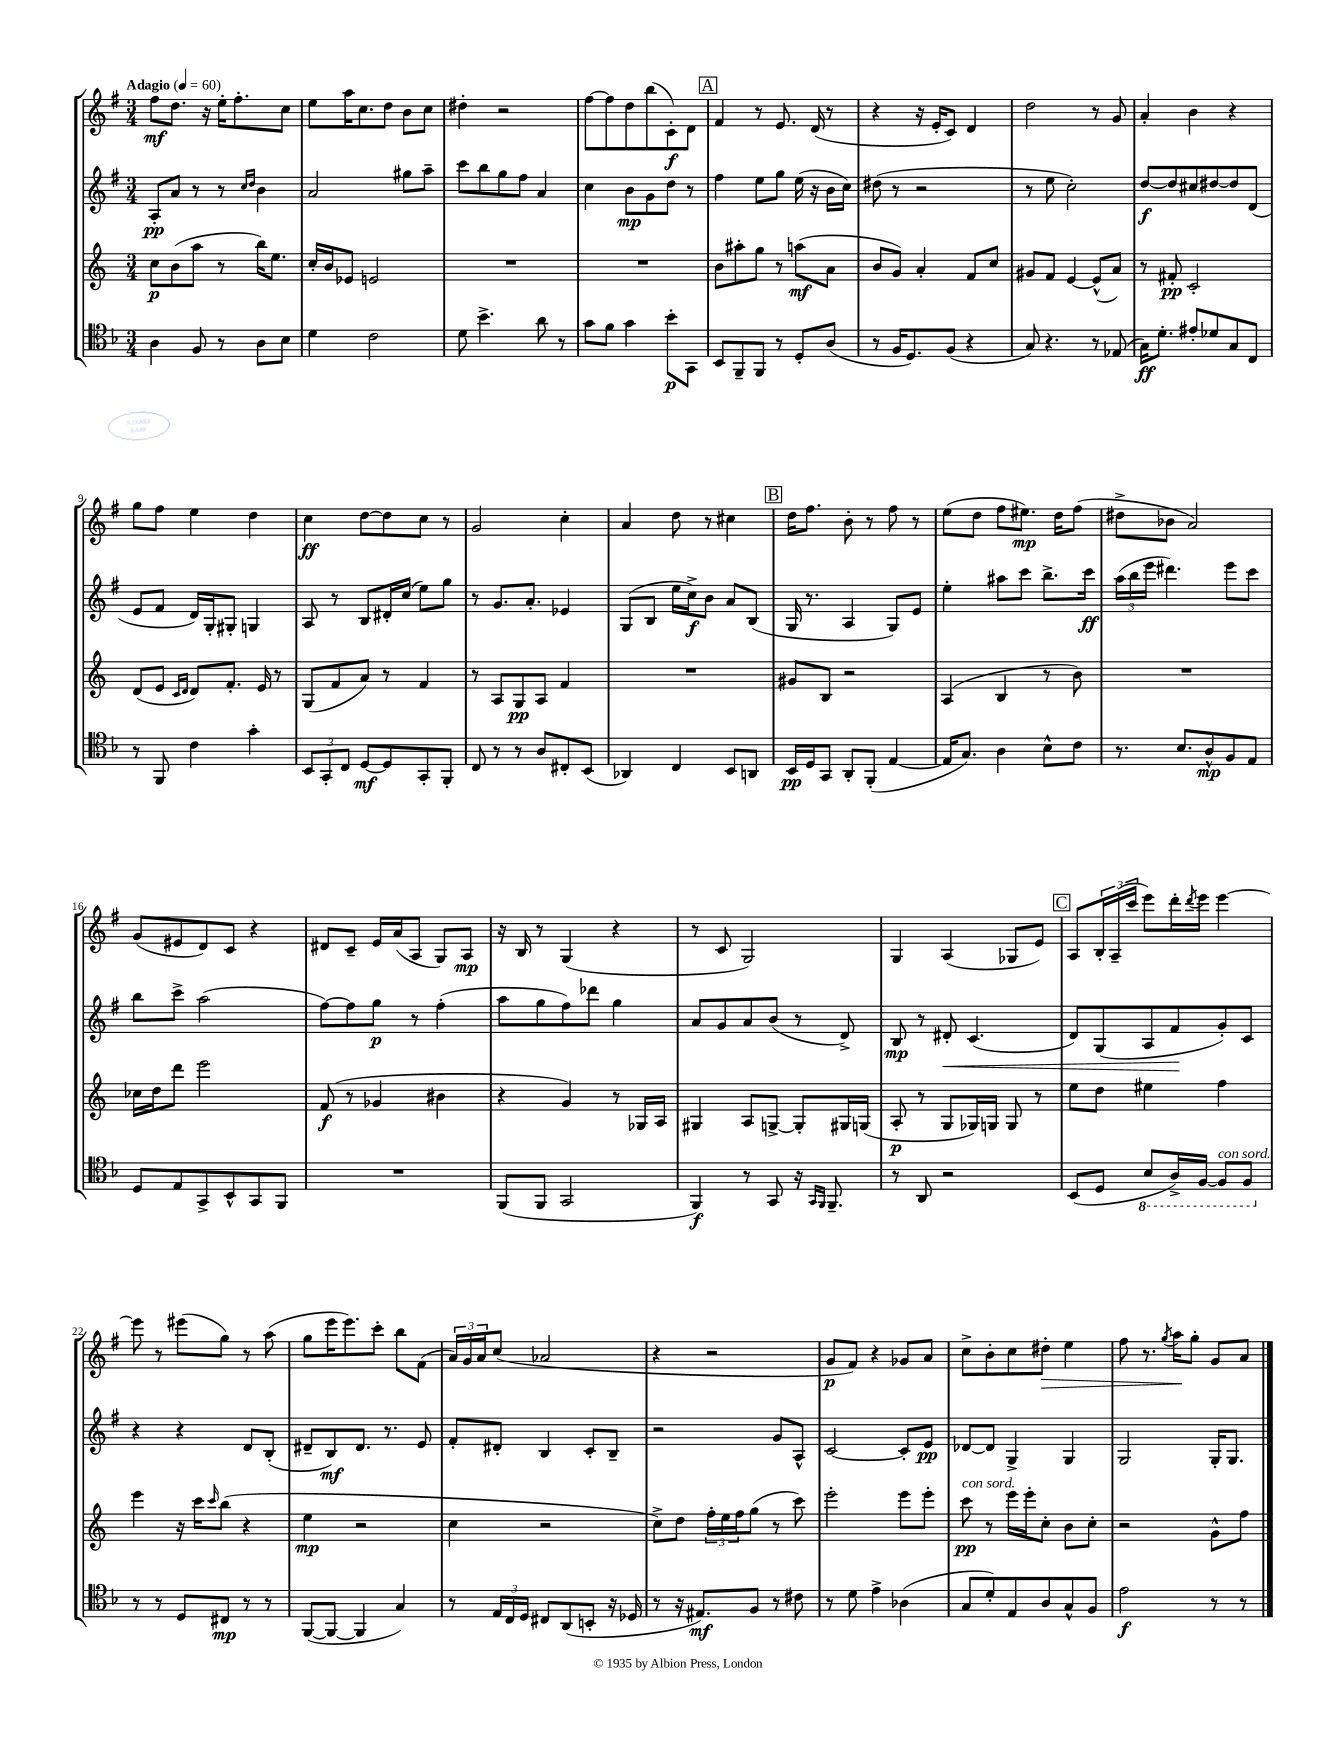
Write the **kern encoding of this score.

**kern	**kern	**kern	**kern
*staff4	*staff3	*staff2	*staff1
*clefC4	*clefG2	*clefG2	*clefG2
*k[b-]	*k[]	*k[f#]	*k[f#]
*M3/4	*M3/4	*M3/4	*M3/4
*MM60	*MM60	*MM60	*MM60
4A	8cc	8A'	8ff#
.	(8b	8a	8.dd
8F	8aa	8r	.
.	.	.	16r
8r	8r	8r	16ee'
.	.	.	8.ff#'
.	.	16qqcc	.
.	.	16qqdd	.
8A	16bb)	4b	.
.	8.ee	.	.
8B-	.	.	8cc
=	=	=	=
4d	16cc'	2a	8ee
.	16b	.	.
.	8e-	.	16aa
.	.	.	8.cc
2c	2e	.	.
.	.	.	8dd
.	.	8gg#	8b
.	.	8aa~	8cc
=	=	=	=
8d	2.r	8ccc	4dd#'
4.b-^	.	8bb	.
.	.	8gg	2r
.	.	8ff#	.
8a	.	4a	.
8r	.	.	.
=	=	=	=
8g	2.r	4cc	[8ff#
8f	.	.	8ff#]
4g	.	8b	8dd
.	.	8g	(8bb
8b-'	.	8dd	8c')
8GG	.	8r	8d
=	=	=	=
8BB-	8b	4ff#	4f#
8FF~	8aa#'	.	.
8FF	8gg	8ee	8r
8r	8r	8gg	8.e
8D'	(8aa	(16ee	.
.	.	16r	(16d
(8A	8a	16b	8r
.	.	16cc)	.
=	=	=	=
8r	8b	(8dd#	4r
16F	8g)	8r	.
8.D)	.	.	.
.	4a'	2r	16r
.	.	.	16e'
(8F	.	.	8c)
4r	8f	.	4d
.	8cc	.	.
=	=	=	=
8G)	8g#	8r	2dd
4.r	8f	8ee	.
.	[4e	2cc')	.
8r	(8e^^]	.	8r
(8E-	8a)	.	8g
=	=	=	=
16G)	8r	[8dd	4a'
8.d'	.	.	.
.	8f#'	8dd]	.
8e#'	2c'	8cc#	4b
8d-	.	[8dd#	.
8G	.	8dd#]	4r
8C	.	(8d	.
=	=	=	=
8r	(8d	8e	8gg
8FF	8e	8f#	8ff#
.	16qqc	.	.
.	16qqd	.	.
4c	8d)	16d)	4ee
.	.	16G'	.
.	8.f'	8G#'	.
4g'	.	4G	4dd
.	16e	.	.
.	8r	.	.
=	=	=	=
12BB-	(8G	8A	4cc
12GG'	.	.	.
.	8f	8r	.
12C	.	.	.
[8D	8a)	8B	[8dd
8D]	8r	16d#'	8dd]
.	.	(16cc	.
8GG'	4f	8ee)	8cc
8FF'	.	8gg	8r
=	=	=	=
8C	8r	8r	2g
8r	8A	8.g	.
8r	8G	.	.
.	.	8.a'	.
8A	8A	.	.
8C#'	4f	4e-	4cc'
(8BB-	.	.	.
=	=	=	=
4AA-)	2.r	(8G	4a
.	.	8B	.
4C	.	16ee	8dd
.	.	16cc^)	.
.	.	8b	8r
8BB-	.	8a	4cc#
8AA	.	(8B	.
=	=	=	=
16BB-	8g#	16G	16dd
16D	.	8.r	8.ff#
8GG	8B	.	.
8AA'	2r	4A	8b'
(8FF'	.	.	8r
[4E	.	8G)	8ff#
.	.	8e	8r
=	=	=	=
16E]	(4A	4ee'	(8ee
8.G)	.	.	.
.	.	.	8dd
4A	4B	8aa#	8ff#
.	.	8ccc	8.ee#)
8B-^^	8r	8.bb^	.
.	.	.	16dd
8c	8b)	.	(8ff#
.	.	16ccc	.
=	=	=	=
8.r	2.r	(24aa	8dd#^
.	.	24bb	.
.	.	24eee	.
.	.	4.ddd#)	8b-
8.B-	.	.	.
.	.	.	2a)
8A^^	.	.	.
8F	.	8eee	.
8E	.	8ccc	.
=	=	=	=
8D	16cc-	8bb	(8g
.	16dd	.	.
8E	8ddd	8ccc^	8e#
8GG^	2eee	(2aa	8d)
8BB-^^	.	.	8c
8GG	.	.	4r
8FF	.	.	.
=	=	=	=
2.r	(8f	[8ff#)	8d#
.	8r	8ff#]	8c~
.	4g-	8gg	16e
.	.	.	(16a
.	.	8r	8A
.	4b#	(4ff#'	8G)
.	.	.	8A
=	=	=	=
(8FF	4r	8aa	16r
.	.	.	16B
8FF	.	8gg	8r
2GG	4g)	8ff#)	(4G
.	.	8ddd-	.
.	8r	4gg	4r
.	16G-	.	.
.	16A	.	.
=	=	=	=
4FF)	4G#	8a	8r
.	.	8g	8c
8r	8A	8a	2G)
8GG	[8G^	(8b	.
16r	8G']	8r	.
16qqGG	.	.	.
16qqFF	.	.	.
8.FF~	.	.	.
.	16G#	8d^)	.
.	(16G	.	.
=	=	=	=
8r	8A'	8B	4G
8AA	8r	8r	.
2r	8G	8d#'	(4A
.	16G-)	(4.c	.
.	16G	.	.
.	8G	.	8G-
.	8r	.	8e)
=	=	=	=
(8BB-	8ee	8d)	8A
8D	8dd	(8G	24B'
.	.	.	(24A~
.	.	.	24ccc
8BB-	4ee#	8A	8eee)
16AA^)	.	8f#	16ddd'
.	.	.	8qddd
[16FF	.	.	16eee
8FF]	4ff	8g')	[4eee
8FF	.	8c	.
=	=	=	=
8r	4eee	4r	8eee]
8r	.	.	8r
8D	16r	4r	(8eee#
.	16ccc	.	.
.	16qqccc	.	.
8C#	(8bb	.	8gg)
8r	4r	8d	8r
8r	.	(8B'	(8aa
=	=	=	=
([8FF	4ee	8d#~	8gg
8FF_	.	8B)	16eee
.	.	.	8.eee)
4FF]	2r	8.d#	.
.	.	.	8ccc'
.	.	8.r	.
4G)	.	.	8bb
.	.	8e	(8f#
=	=	=	=
8r	4cc	8f#'	24a)
.	.	.	24g
.	.	.	24a
24E	.	8d#'	(8cc
24C	.	.	.
24D	.	.	.
8C#	2r	4B	2a-
(8AA	.	.	.
8BB'	.	8c'	.
16r	.	8B~	.
16D-	.	.	.
=	=	=	=
8r	8cc^)	2r	4r
16r	8dd	.	.
8.E#)	.	.	.
.	24ff'	.	2r
.	24ee	.	.
.	24ff	.	.
8F	(8gg	.	.
8r	8r	8g	.
8c#	8ccc)	8A^^	.
=	=	=	=
8r	2eee'	[2c	8g
8d	.	.	8f#)
4e^	.	.	4r
(4A-	8eee	8c']	8g-
.	8eee'	8e	8a
=	=	=	=
8G	8ccc	[8d-	8cc^
8d')	8r	8d-]	8b'
8E	16eee	4G^	8cc
.	16eee'	.	.
8A	8cc'	.	8dd#'
8G^^	8b	4G	4ee
8F	8cc'	.	.
=	=	=	=
2e	2r	2G	8ff#
.	.	.	8.r
.	.	.	8qgg
.	.	.	16aa
.	.	.	8gg'
8r	8g^^	16G'	8g
.	.	8.G	.
8r	8ff	.	8a
==	==	==	==
*-	*-	*-	*-
